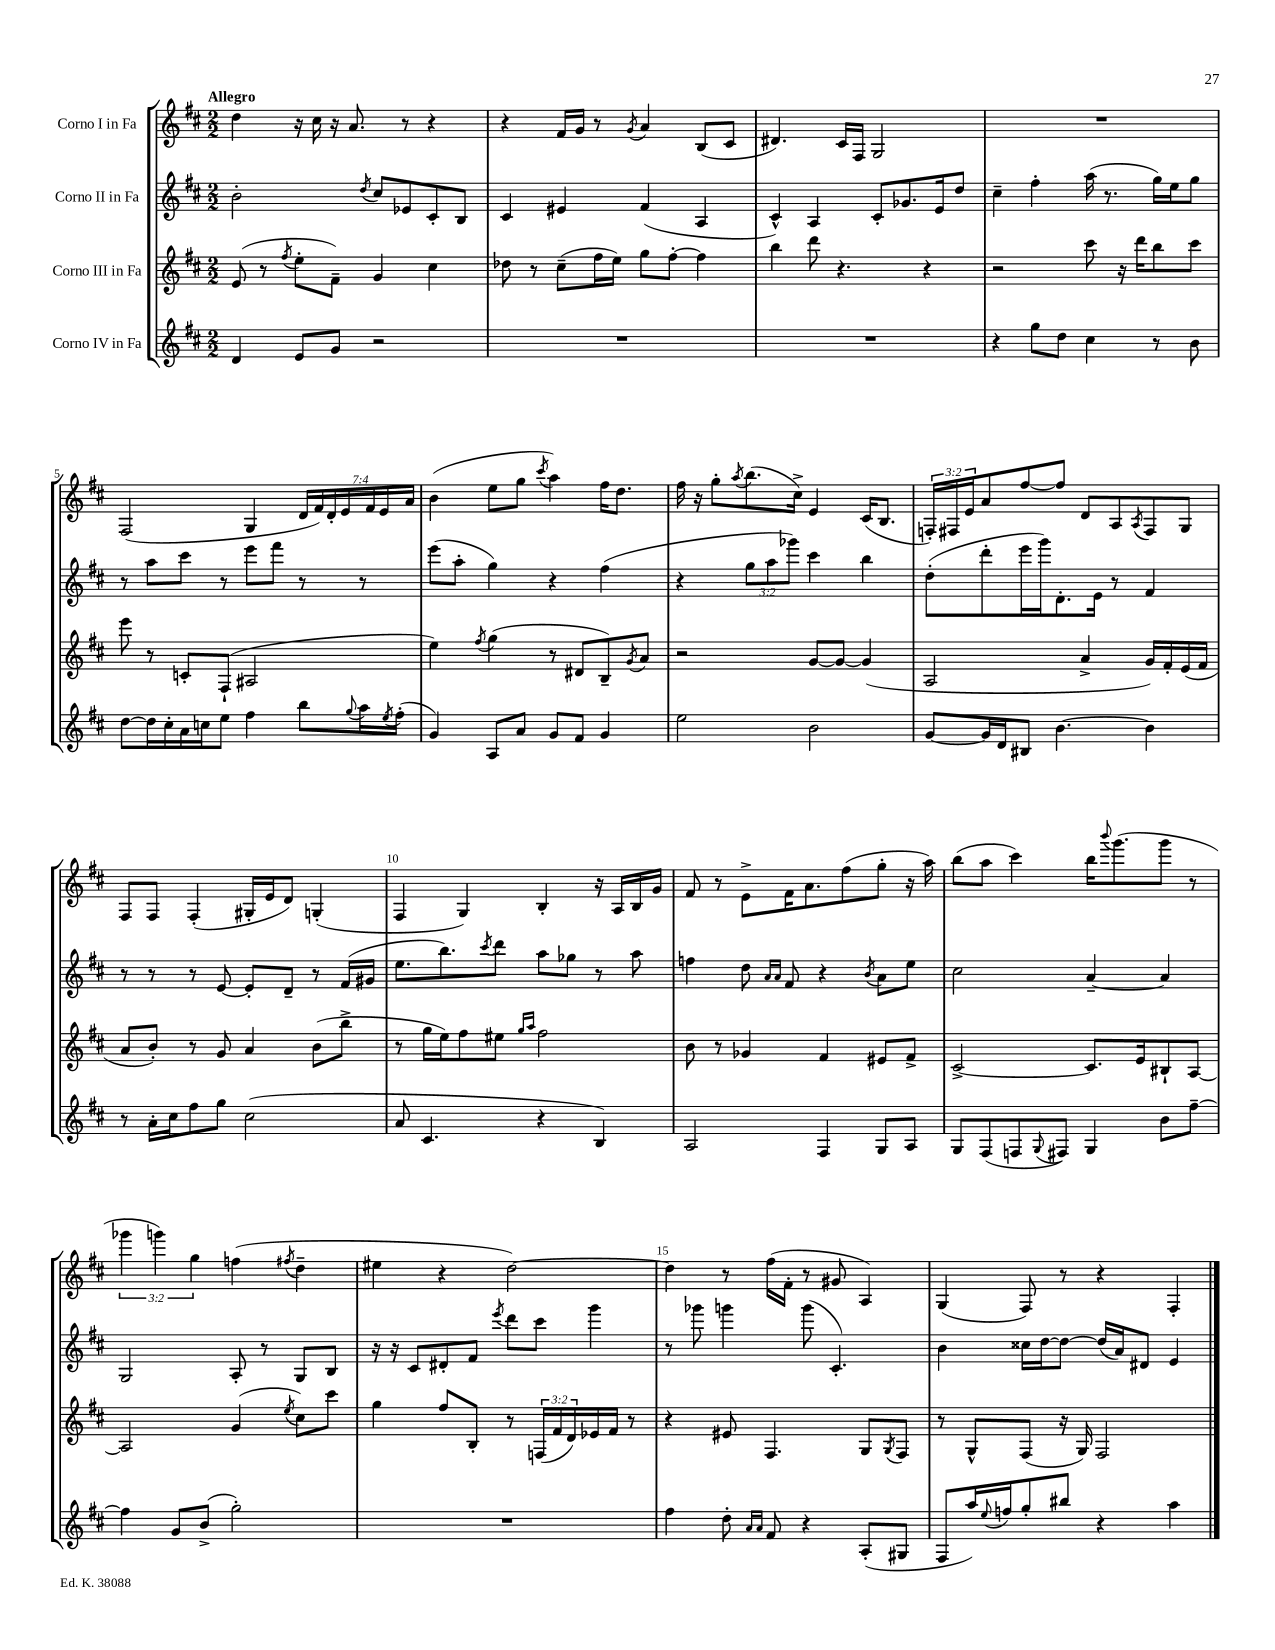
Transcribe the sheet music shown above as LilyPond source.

<<
\new StaffGroup <<
\new Staff = "s0" \with { instrumentName = "Corno I in Fa" } {
    \clef treble \key d \major \numericTimeSignature \time 2/2 \override Staff.TupletNumber.text = #tuplet-number::calc-fraction-text \tempo "Allegro"
    d''4 r16 cis''16 r16 a'8. r8 r4 |
    r4 fis'16 g'16 r8 \acciaccatura { g'8 } a'4 b8( cis'8 |
    dis'4.) cis'16 fis16 g2 |
    R1 |
    fis2( g4 \tuplet 7/4 { d'16 fis'16) d'16-. e'16 fis'16 e'16 a'16 } |
    b'4( e''8 g''8 \acciaccatura { cis'''8 } a''4) fis''16 d''8. |
    fis''16 r16 g''8-. \acciaccatura { a''8 } b''8.( cis''16->) e'4 cis'16( b8. |
    \tuplet 3/2 { f16-.) fis16 e'16 } a'8 fis''8~ fis''8 d'8 a8 \acciaccatura { a8 } fis8 g8 |
    fis8 fis8 fis4-.( gis16-. e'16 d'8) g4-.( |
    fis4 g4) b4-. r16 a16 b16 g'16 |
    fis'8 r8 e'8-> fis'16 a'8. fis''8( g''8-. r16 a''16) |
    b''8( a''8 cis'''4) b''16 \appoggiatura { b'''8 } g'''8.( g'''8 r8 |
    \tuplet 3/2 { ges'''4 g'''4) g''4 } f''4( \acciaccatura { fis''8 } d''4-- |
    eis''4 r4 d''2~) |
    d''4 r8 fis''16( fis'16-. r8 gis'8 a4) |
    g4( fis8) r8 r4 fis4-. \bar "|." |
}
\new Staff = "s1" \with { instrumentName = "Corno II in Fa" } {
    \clef treble \key d \major \numericTimeSignature \time 2/2 \override Staff.TupletNumber.text = #tuplet-number::calc-fraction-text
    b'2-. \acciaccatura { d''8 } cis''8 ees'8 cis'8-. b8 |
    cis'4 eis'4 fis'4( a4 |
    cis'4-^) a4 cis'8-. ges'8. e'16 d''8 |
    cis''4-- fis''4-. a''16( r8. g''16) e''16 g''8 |
    r8 a''8 cis'''8 r8 e'''8 fis'''8 r8 r8 |
    e'''8( a''8-. g''4) r4 fis''4( |
    r4 \tuplet 3/2 { g''8 a''8 ges'''8) } cis'''4 b''4 |
    d''8-.( d'''8-. e'''16 g'''16) d'8.-. e'16 r8 fis'4 |
    r8 r8 r8 e'8~ e'8-. d'8-- r8 fis'16( gis'16 |
    e''8. b''8.) \acciaccatura { cis'''8 } d'''8 a''8 ges''8 r8 a''8 |
    f''4 d''8 \grace { a'16 a'16 } fis'8 r4 \acciaccatura { b'8 } a'8 e''8 |
    cis''2 a'4~-- a'4 |
    g2 a8-. r8 g8 b8 |
    r16 r16 cis'8 dis'8-. fis'8 \acciaccatura { e'''8 } d'''8 cis'''8 g'''4 |
    r8 ges'''8 g'''4 g'''8( cis'4.-.) |
    b'4 cisis''16 d''16~ d''8~ d''16( a'16) dis'8 e'4 \bar "|." |
}
\new Staff = "s2" \with { instrumentName = "Corno III in Fa" } {
    \clef treble \key d \major \numericTimeSignature \time 2/2 \override Staff.TupletNumber.text = #tuplet-number::calc-fraction-text
    e'8( r8 \acciaccatura { fis''8 } e''8-. fis'8--) g'4 cis''4 |
    des''8 r8 cis''8--( fis''16 e''16) g''8 fis''8~-. fis''4 |
    b''4 d'''8 r4. r4 |
    r2 cis'''8 r16 d'''16 b''8 cis'''8 |
    e'''8 r8 c'8-. fis8-!( ais2 |
    e''4) \acciaccatura { fis''8 } g''4( r8 dis'8 b8--) \acciaccatura { g'8 } a'8 |
    r2 g'8~ g'8~ g'4( |
    a2 a'4-> g'16) fis'16-. e'16( fis'16 |
    a'8 b'8-.) r8 g'8 a'4 b'8( b''8-> |
    r8 g''16 e''16) fis''8 eis''8 \grace { g''16 a''16 } fis''2 |
    b'8 r8 ges'4 fis'4 eis'8 fis'8-> |
    cis'2~-> cis'8. e'16 bis8-! a8~ |
    a2 g'4( \acciaccatura { e''8 } cis''8) cis'''8 |
    g''4 fis''8 b8-. r8 \tuplet 3/2 { f16( fis'16 d'16) } ees'16 fis'16 r8 |
    r4 eis'8 fis4. g8 \acciaccatura { g8 } fis8 |
    r8 g8-^ fis8( r16 g16) fis2 \bar "|." |
}
\new Staff = "s3" \with { instrumentName = "Corno IV in Fa" } {
    \clef treble \key d \major \numericTimeSignature \time 2/2
    d'4 e'8 g'8 r2 |
    R1 |
    R1 |
    r4 g''8 d''8 cis''4 r8 b'8 |
    d''8~ d''16 cis''16-. a'16 c''16 e''8 fis''4 b''8 \appoggiatura { g''8 } a''16 \acciaccatura { e''8 } fis''16-.( |
    g'4) a8 a'8 g'8 fis'8 g'4 |
    e''2 b'2 |
    g'8~ g'16 d'16 bis8 b'4.~ b'4 |
    r8 a'16-. cis''16 fis''8 g''8 cis''2( |
    a'8 cis'4. r4 b4) |
    a2 fis4 g8 a8 |
    g8 fis8( f8 \appoggiatura { g8 } fis8) g4 b'8 fis''8~-- |
    fis''4 g'8 b'8->( g''2-.) |
    R1 |
    fis''4 d''8-. \grace { a'16 a'16 } fis'8 r4 a8-.( gis8 |
    fis8 a''16) \appoggiatura { e''8 } f''16 g''8-. bis''8 r4 a''4 \bar "|." |
}
>>
>>
\layout { \context { \Score \override BarNumber.break-visibility = ##(#f #t #t) barNumberVisibility = #(every-nth-bar-number-visible 5) } }
